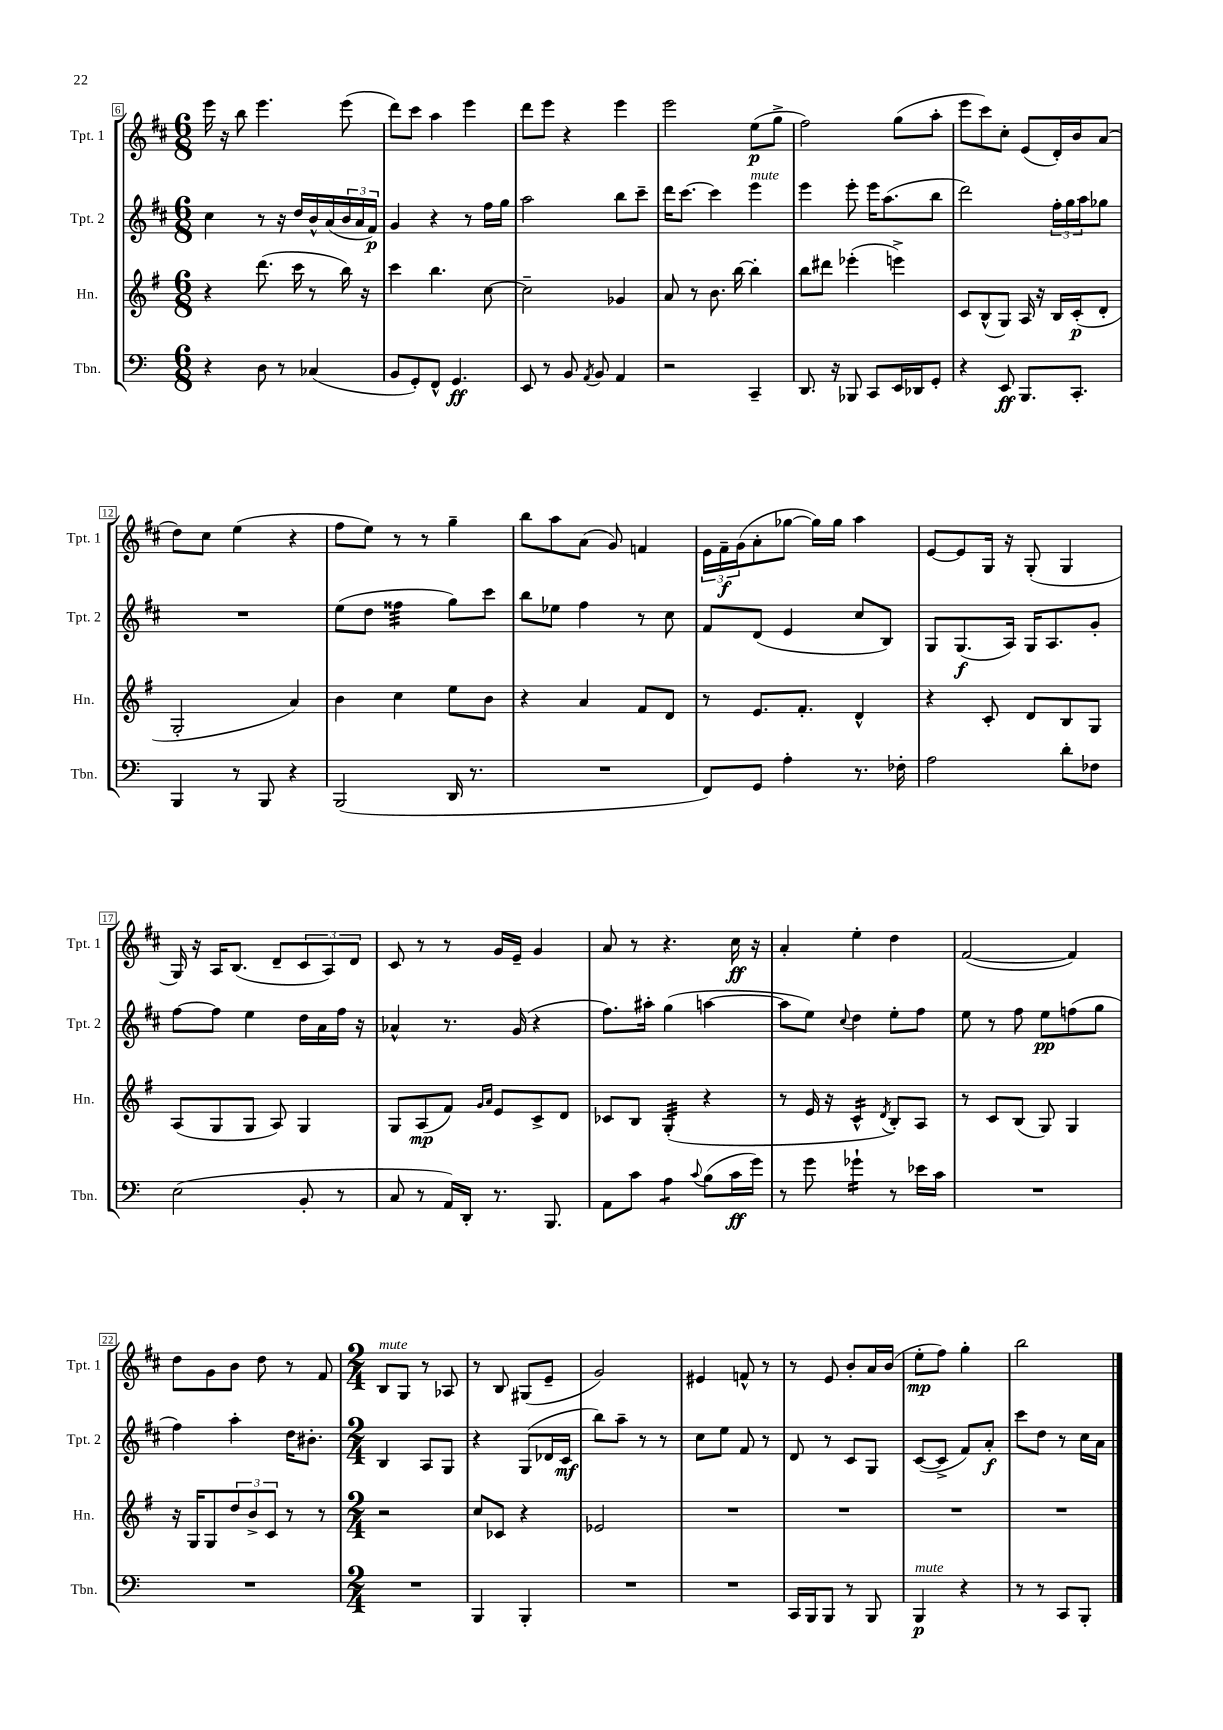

**kern	**kern	**kern	**kern
*staff4	*staff3	*staff2	*staff1
*clefF4	*clefG2	*clefG2	*clefG2
*k[]	*k[f#]	*k[f#c#]	*k[f#c#]
*M6/8	*M6/8	*M6/8	*M6/8
4r	4r	4cc#	16eee
.	.	.	16r
.	.	.	8bb
8D	(8.ddd	8r	4.eee
8r	.	16r	.
.	16ccc	16dd	.
(4C-	8r	16b^^	.
.	.	(16a	.
.	16bb)	24b	(8eee
.	.	24a	.
.	16r	.	.
.	.	24f#)	.
=	=	=	=
8BB	4ccc	4g	8ddd)
8GG')	.	.	8ccc#
8FF^^	4.bb	4r	4aa
4.GG	.	.	.
.	.	8r	4eee
.	[8cc	16ff#	.
.	.	16gg	.
=	=	=	=
8EE	2cc~]	2aa	8ddd
8r	.	.	8eee
8BB	.	.	4r
8qAA	.	.	.
8BB	.	.	.
4AA	4g-	8bb	4eee
.	.	8ccc#~	.
=	=	=	=
2r	8a	16ddd	2eee
.	.	[8.ccc#	.
.	8r	.	.
.	8.b	4ccc#]	.
.	[16bb	.	.
4CC~	4bb']	4eee	(8ee
.	.	.	8gg^
=	=	=	=
8.DD	8bb	4eee	2ff#)
.	8ddd#	.	.
16r	.	.	.
8BBB-	(4eee-'	8eee'	.
8CC	.	16eee	.
.	.	(8.aa	.
16EE	4eee^)	.	(8gg
16DD-	.	.	.
8GG'	.	8bb	8aa'
=	=	=	=
4r	8c	2ddd)	8eee
.	(8B^^	.	8ccc#)
8EE	8G)	.	8cc#'
8.BBB	16A	.	(8e
.	16r	.	.
.	16B	24ff#'	16d')
.	.	24gg	.
8.CC'	(16c'	.	16b
.	.	24aa	.
.	8d'	8gg-	(8a
=	=	=	=
4BBB	2G'	2.r	8dd)
.	.	.	8cc#
8r	.	.	(4ee
8BBB	.	.	.
4r	4a)	.	4r
=	=	=	=
(2BBB	4b	(8ee	8ff#
.	.	8dd	8ee)
.	4cc	4ff##	8r
.	.	.	8r
16DD	8ee	8gg)	4gg~
8.r	.	.	.
.	8b	8ccc#	.
=	=	=	=
2.r	4r	8bb	8bb
.	.	8ee-	8aa
.	4a	4ff#	(8a
.	.	.	8g)
.	8f#	8r	4f
.	8d	8cc#	.
=	=	=	=
8FF)	8r	8f#	24e
.	.	.	24f#~
.	.	.	(24g
8GG	8.e	(8d	8a'
4A'	.	4e	[8gg-
.	8.f#'	.	.
.	.	.	16gg-])
.	.	.	16gg-
8.r	4d^^	8cc#	4aa
.	.	8B)	.
16F-'	.	.	.
=	=	=	=
2A	4r	8G	[8e
.	.	(8.G	8e]
.	8c'	.	16G
.	.	16A)	16r
.	8d	16G	(8G'
.	.	8.A	.
8d'	8B	.	4G
8F-	8G	8g'	.
=	=	=	=
(2E	(8A	[8ff#	16G)
.	.	.	16r
.	8G	8ff#]	16A
.	.	.	(8.B
.	8G	4ee	.
.	8A)	.	8d~
8BB'	4G	16dd	12c#
.	.	16a	.
.	.	.	12A)
8r	.	16ff#	.
.	.	.	12d
.	.	16r	.
=	=	=	=
8C	8G	4a-^^	8c#
8r	(8A	.	8r
16AA)	8f#)	8.r	8r
16DD'	.	.	.
.	16qqg	.	.
.	16qqa	.	.
8.r	8e	.	16g
.	.	(16g	16e~
.	8c^	4r	4g
8.BBB	.	.	.
.	8d	.	.
=	=	=	=
8AA	8c-	8.ff#)	8a
8c	8B	.	8r
.	.	16aa#'	.
4A	(4G'	(4gg	4.r
8qqc	.	.	.
(8B	4r	[4aa	.
16c	.	.	16cc#
16g)	.	.	16r
=	=	=	=
8r	8r	8aa]	4a'
8g	16e	8ee)	.
.	16r	.	.
.	.	8qqcc#	.
4g-`	4c^^	4dd	4ee'
.	8qd	.	.
8r	8B')	8ee'	4dd
16e-	8A	8ff#	.
16c	.	.	.
=	=	=	=
2.r	8r	8ee	([2f#
.	8c	8r	.
.	(8B	8ff#	.
.	8G)	8ee	.
.	4G	(8ff	4f#])
.	.	8gg	.
=	=	=	=
2.r	16r	4ff#)	8dd
.	16G	.	.
.	8G	.	8g
.	12dd	4aa'	8b
.	12b^	.	.
.	.	.	8dd
.	12c	.	.
.	8r	16dd	8r
.	.	8.b#'	.
.	8r	.	8f#
=	=	=	=
*M2/4	*M2/4	*M2/4	*M2/4
2r	2r	4B	8B
.	.	.	8G
.	.	8A	8r
.	.	8G	8A-
=	=	=	=
4BBB	8cc	4r	8r
.	8c-	.	8B
4BBB'	4r	(8G	(8G#
.	.	16d-	8e~
.	.	16c#	.
=	=	=	=
2r	2e-	8bb)	2g)
.	.	8aa~	.
.	.	8r	.
.	.	8r	.
=	=	=	=
2r	2r	8cc#	4e#
.	.	8ee	.
.	.	8f#	8f^^
.	.	8r	8r
=	=	=	=
16CC	2r	8d	8r
16BBB	.	.	.
8BBB	.	8r	8e
8r	.	8c#	8b'
8BBB	.	8G	16a
.	.	.	(16b
=	=	=	=
4BBB	2r	([8c#	8ee'
.	.	8c#^]	8ff#)
4r	.	8f#)	4gg'
.	.	8a'	.
=	=	=	=
8r	2r	8ccc#	2bb
8r	.	8dd	.
8CC	.	8r	.
8BBB'	.	16cc#	.
.	.	16a	.
==	==	==	==
*-	*-	*-	*-
